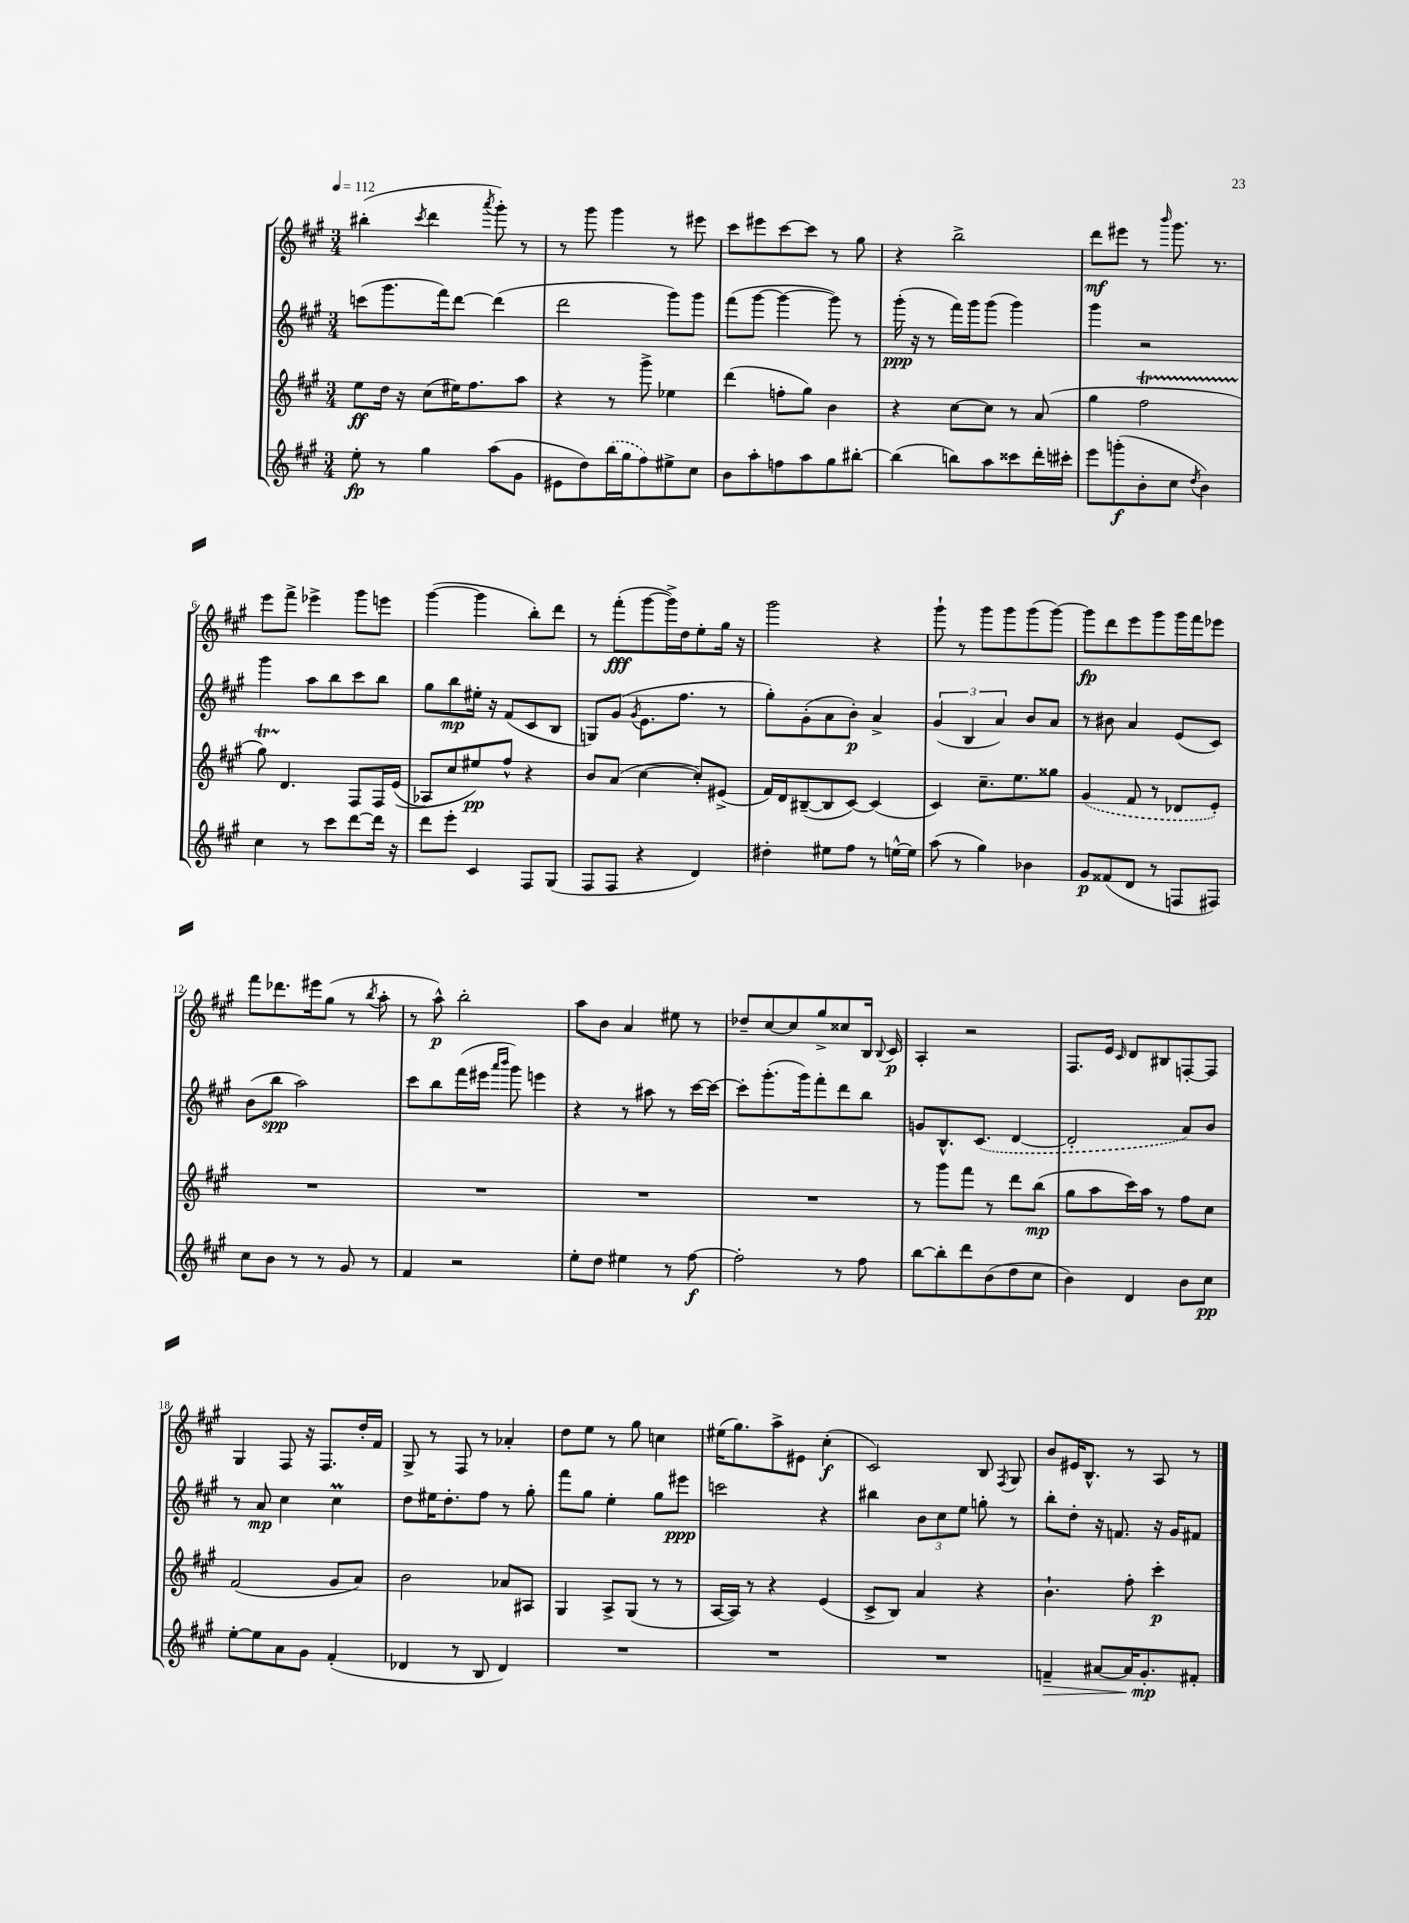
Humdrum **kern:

**kern	**dynam	**kern	**dynam	**kern	**dynam	**kern	**dynam
*part4	*part4	*part3	*part3	*part2	*part2	*part1	*part1
*staff4	*staff4	*staff3	*staff3	*staff2	*staff2	*staff1	*staff1
*clefG2	*	*clefG2	*	*clefG2	*	*clefG2	*
*k[f#c#g#]	*	*k[f#c#g#]	*	*k[f#c#g#]	*	*k[f#c#g#]	*
*M3/4	*	*M3/4	*	*M3/4	*	*M3/4	*
*MM112	*	*MM112	*	*MM112	*	*MM112	*
=1	=1	=1	=1	=1	=1	=1	=1
8ee'\	fp	8ee\L	ff	(8cccn\L	.	(4bb#X'\	.
8r	.	16dd\Jk	.	8.ggg#\	.	.	.
.	.	16r	.	.	.	.	.
.	.	.	.	.	.	8qccc#/	.
4gg#\	.	(8cc#\L	.	.	.	4ddd\	.
.	.	.	.	16fff#\k)	.	.	.
.	.	16ee#X\K)	.	[8ddd\J	.	.	.
.	.	8.ff#\	.	.	.	.	.
.	.	.	.	.	.	8qaaa/	.
(8aa\L	.	.	.	(4ddd\]	.	8ggg#'\)	.
8g#\J	.	8aa\J	.	.	.	8r	.
=2	=2	=2	=2	=2	=2	=2	=2
8e#X\L	.	4r	.	2ddd\	.	8r	.
8dd\)	.	.	.	.	.	8ggg#\	.
(16bb\L	.	8r	.	.	.	4ggg#\	.
16gg#\J	.	.	.	.	.	.	.
8ff#\)	.	8ggg#^\	.	.	.	.	.
8ee#X^\	.	4ee-X\	.	8ggg#\L)	.	8r	.
8cc#\J	.	.	.	8ggg#\J	.	8eee#X\	.
=3	=3	=3	=3	=3	=3	=3	=3
8b\L	.	(4ddd\	.	(8fff#\L	.	8ccc#\L	.
8aa'\	.	.	.	[8ggg#\J	.	8eee#X\	.
8ffn\	.	8ffn'\L	.	4ggg#\_	.	[8ccc#\	.
8aa\	.	8gg#\J)	.	.	.	8ccc#\J]	.
8gg#\	.	4b\	.	8ggg#\])	.	8r	.
[8bb#X'\J	.	.	.	8r	.	8gg#\	.
=4	=4	=4	=4	=4	=4	=4	=4
(4bb#\]	.	4r	.	(16ggg#'\	ppp	4r	.
.	.	.	.	16r	.	.	.
.	.	.	.	8r	.	.	.
8bbn\L)	.	[8cc#\L	.	16fff#\LL)	.	2bb^\	.
.	.	.	.	16ggg#\J	.	.	.
8aa\	.	8cc#\J]	.	(8ggg#\J	.	.	.
8ccc##X\	.	8r	.	4ggg#\)	.	.	.
16ddd'\L	.	(8a/	.	.	.	.	.
16ccc#X'\JJ	.	.	.	.	.	.	.
=5	=5	=5	=5	=5	=5	=5	=5
8eee\L	.	4gg#\	.	4ggg#\	.	8ddd\L	mf
(8gggn'\	f	.	.	.	.	8eee#X\J	.
8b'\	.	2ff#T\	.	2r	.	8r	.
.	.	.	.	.	.	16qqbbb/	.
8cc#\J	.	.	.	.	.	8.ggg#\	.
8qdd/	.	.	.	.	.	.	.
4b\)	.	.	.	.	.	.	.
.	.	.	.	.	.	8.r	.
!!LO:LB:g=z
=6	=6	=6	=6	=6	=6	=6	=6
4cc#\	.	8gg#TTT\)	.	4ggg#\	.	8eee\L	.
.	.	4.d/	.	.	.	8fff#^\J	.
8r	.	.	.	8aa\L	.	4eee-X^\	.
8ccc#\L	.	.	.	8bb\	.	.	.
[8ddd\	.	8F#/L	.	8ccc#\	.	8ggg#\L	.
16ddd\Jk]	.	16F#/L	.	8bb\J	.	8eeen\J	.
16r	.	((16e/JJ	.	.	.	.	.
=7	=7	=7	=7	=7	=7	=7	=7
8ddd\L	.	8A-X/L)	.	8gg#\L	.	([4ggg#\	.
8eee'\J	.	8cc#/	.	8bb\	mp	.	.
4c#/	.	8ee#X/)	pp	16ee#X'\Jk	.	4ggg#\]	.
.	.	.	.	16r	.	.	.
.	.	8ff#^^/J	.	(8f#/L	.	.	.
8F#/L	.	4r	.	8c#/	.	8bb'\L)	.
(8G#/J	.	.	.	8B/J	.	8ddd\J	.
=8	=8	=8	=8	=8	=8	=8	=8
8F#/L	.	8b/L	.	8Gn/L)	.	8r	.
8F#/J	.	(8a/J	.	(8g#/J	.	(8fff#'\L	fff
.	.	.	.	8qg#/	.	.	.
4r	.	[4cc#\	.	8.e\L	.	[8ggg#\	.
.	.	.	.	.	.	16ggg#^\L])	.
.	.	.	.	8.ff#\J	.	16dd\J	.
4d/)	.	8cc#'/L])	.	.	.	8ee'\	.
.	.	(8e#X^/J	.	8r	.	16gg#\Jk	.
.	.	.	.	.	.	16r	.
=9	=9	=9	=9	=9	=9	=9	=9
4dd#X'\	.	16f#/LL)	.	8gg#'\L)	.	2ggg#\	.
.	.	16d/J	.	.	.	.	.
.	.	([8B#X~/	.	(8g#'\	.	.	.
8ee#X\L	.	8B#/]	.	8a\	.	.	.
8ff#\J	.	[8c#/J)	.	8b'\J)	p	.	.
8r	.	(4c#/]	.	4a^/	.	4r	.
[16een^^\LL	.	.	.	.	.	.	.
16ee\JJ]	.	.	.	.	.	.	.
=10	=10	=10	=10	=10	=10	=10	=10
(8aa\	.	4c#/)	.	(6g#/	.	8ggg#`\	.
8r	.	.	.	.	.	8r	.
.	.	.	.	6B/	.	.	.
4gg#\)	.	8.cc#~\L	.	.	.	8ggg#\L	.
.	.	.	.	6a/)	.	.	.
.	.	.	.	.	.	8ggg#\	.
.	.	8.ee\	.	.	.	.	.
4b-X\	.	.	.	8b/L	.	(8ggg#\	.
.	.	8gg##X\J	.	8a/J	.	[8ggg#\J)	.
=11	=11	=11	=11	=11	=11	=11	=11
8g#/L	p	(4g#/	.	8r	.	8ggg#\L]	fp
(8f##X/	.	.	.	8b#X\	.	8ddd\	.
8d/J	.	8f#/	.	4a/	.	8eee\	.
8r	.	8r	.	.	.	8ggg#\	.
8Fn/L	.	8d-X/L	.	(8e/L	.	16ggg#\L	.
.	.	.	.	.	.	16fff#\J	.
8F#X/J)	.	8e'/J)	.	8c#/J)	.	8eee-X\J	.
!!LO:LB:g=z
=12	=12	=12	=12	=12	=12	=12	=12
8cc#\L	.	2.r	.	(8b\L	.	8fff#\L	.
8b\J	.	.	.	8bb\J	spp	8.ddd-X\	.
8r	.	.	.	2aa\)	.	.	.
.	.	.	.	.	.	16eee#X\k	.
8r	.	.	.	.	.	(8gg#\J	.
8g#/	.	.	.	.	.	8r	.
.	.	.	.	.	.	8qbb/	.
8r	.	.	.	.	.	8aa'\	.
=13	=13	=13	=13	=13	=13	=13	=13
4f#/	.	2.r	.	8ccc#\L	.	8r	.
.	.	.	.	8bb\	.	8aa^^\)	p
2r	.	.	.	(16fff#\L	.	2bb'\	.
.	.	.	.	16eee#X\JJ	.	.	.
.	.	.	.	16qqaaa/LL	.	.	.
.	.	.	.	16qqbbb/JJ	.	.	.
.	.	.	.	8ggg#\)	.	.	.
.	.	.	.	4eeen\	.	.	.
=14	=14	=14	=14	=14	=14	=14	=14
8ee'\L	.	2.r	.	4r	.	8aa\L	.
8dd\J	.	.	.	.	.	8b\J	.
4ee#X\	.	.	.	8r	.	4a/	.
.	.	.	.	8aa#X\	.	.	.
8r	.	.	.	8r	.	8ee#X\	.
[8ff#\	f	.	.	[16ccc#\LL	.	8r	.
.	.	.	.	16ccc#\JJ_	.	.	.
=15	=15	=15	=15	=15	=15	=15	=15
2ff#'\]	.	2.r	.	8ccc#'\L]	.	8dd-X~/L	.
.	.	.	.	(8.ggg#'\	.	[8cc#/	.
.	.	.	.	.	.	8cc#/]	.
.	.	.	.	16ggg#\k)	.	.	.
.	.	.	.	8fff#'\	.	8gg#^/	.
8r	.	.	.	8ddd\	.	8cc##X/	.
8ff#\	.	.	.	8bb\J	.	16B/Jk	.
.	.	.	.	.	.	8qqB/	.
.	.	.	.	.	.	16c#/	p
=16	=16	=16	=16	=16	=16	=16	=16
[8bb\L	.	8r	.	8gn/L	.	4A'/	.
8bb'\]	.	8ggg#\L	.	8.B^^/	.	.	.
8ddd\	.	8fff#\J	.	.	.	2r	.
.	.	.	.	(8.c#/J	.	.	.
(8b\	.	8r	.	.	.	.	.
8dd\	.	8ddd\L	.	[4d/	.	.	.
8cc#\J	.	(8bb\J	mp	.	.	.	.
=17	=17	=17	=17	=17	=17	=17	=17
4b\)	.	8gg#\L	.	2d'/]	.	8.F#/L	.
.	.	8aa\	.	.	.	.	.
.	.	.	.	.	.	16e/Jk	.
.	.	.	.	.	.	16qqc#/	.
4d/	.	16ccc#\L)	.	.	.	8d/L	.
.	.	16aa\JJ	.	.	.	.	.
.	.	8r	.	.	.	8B#X/	.
8b\L	.	8ff#\L	.	8a/L)	.	[8Fn'/	.
8cc#\J	pp	8cc#\J	.	8b/J	.	8F/J]	.
!!LO:LB:g=z
=18	=18	=18	=18	=18	=18	=18	=18
[8ee'\L	.	(2f#/	.	8r	.	4G#/	.
8ee\]	.	.	.	8a/	mp	.	.
8a\	.	.	.	4cc#\	.	8F#/	.
8g#\J	.	.	.	.	.	16r	.
.	.	.	.	.	.	8.F#/L	.
(4f#'/	.	8g#/L	.	4cc#m\	.	.	.
.	.	8a/J)	.	.	.	16dd'/L	.
.	.	.	.	.	.	16f#/JJ	.
=19	=19	=19	=19	=19	=19	=19	=19
4d-X/	.	2b\	.	8dd\L	.	8G#^/	.
.	.	.	.	16ee#X\K	.	8r	.
.	.	.	.	8.dd'\	.	.	.
8r	.	.	.	.	.	8F#/	.
8B/	.	.	.	8ff#\J	.	8r	.
4d-/)	.	8a-X/L	.	8r	.	4a-X'/	.
.	.	8A#X/J	.	8gg#'\	.	.	.
=20	=20	=20	=20	=20	=20	=20	=20
2.r	.	4G#/	.	8fff#\L	.	8dd\L	.
.	.	.	.	8gg#\J	.	8ee\J	.
.	.	8A^/L	.	4ee'\	.	8r	.
.	.	(8G#/J	.	.	.	8gg#\	.
.	.	8r	.	8gg#\L	.	4ccn\	.
.	.	8r	.	8eee#X\J	ppp	.	.
=21	=21	=21	=21	=21	=21	=21	=21
2.r	.	[16A/LL	.	2cccn\	.	(16ee#X\KL	.
.	.	16A/JJ])	.	.	.	8.gg#\)	.
.	.	8r	.	.	.	.	.
.	.	4r	.	.	.	8aa^\	.
.	.	.	.	.	.	8e#X\J	.
.	.	(4e/	.	4r	.	(4cc#'\	f
=22	=22	=22	=22	=22	=22	=22	=22
2.r	.	8c#^/L	.	4bb#X\	.	2c#/)	.
.	.	8B/J)	.	.	.	.	.
.	.	4a/	.	12b\L	.	.	.
.	.	.	.	12cc#\	.	.	.
.	.	.	.	12ee\J	.	.	.
.	.	4r	.	8ggn'\	.	8B/	.
.	.	.	.	.	.	8qF#/	.
.	.	.	.	8r	.	8G#/	.
=23	=23	=23	=23	=23	=23	=23	=23
!	!LO:HP:b	!	!	!	!	!	!
4fn~/	>	4.b`\	.	8bb'\L	.	8b/L	.
.	.	.	.	8dd'\J	.	16e#X/K	.
.	.	.	.	.	.	8.B^^/J	.
[8a#X/L	.	.	.	16r	.	.	.
.	.	.	.	8.fn/	.	.	.
16a#/K]	.	8ff#'\	.	.	.	8r	.
8.g#'/	mp	.	.	.	.	.	.
.	.	4ccc#'\	p	16r	.	8A/	.
.	.	.	.	16g#/KL	.	.	.
8f#X'/J	]	.	.	8f#X/J	.	8r	.
==	==	==	==	==	==	==	==
*-	*-	*-	*-	*-	*-	*-	*-
